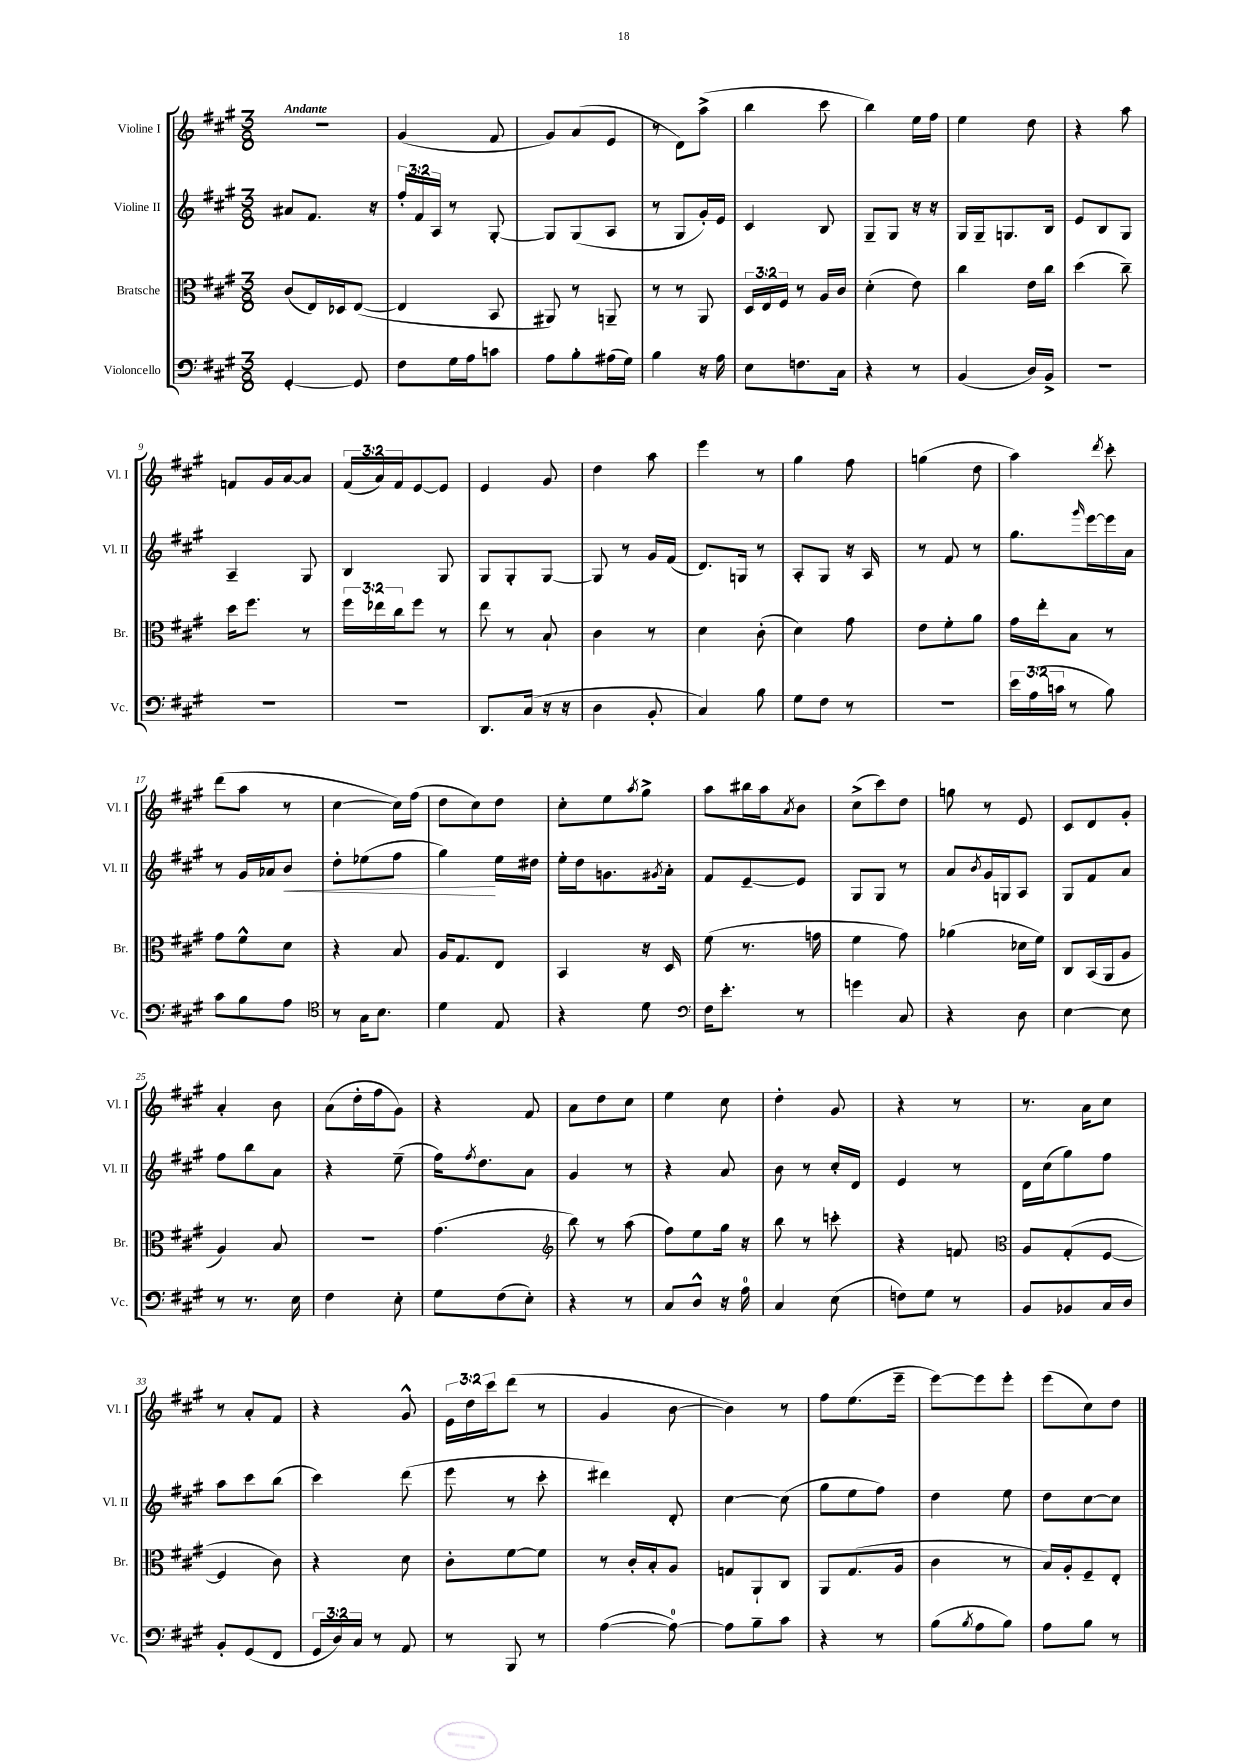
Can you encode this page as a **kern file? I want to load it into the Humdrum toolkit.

**kern	**kern	**kern	**kern
*staff4	*staff3	*staff2	*staff1
*clefF4	*clefC3	*clefG2	*clefG2
*k[f#c#g#]	*k[f#c#g#]	*k[f#c#g#]	*k[f#c#g#]
*M3/8	*M3/8	*M3/8	*M3/8
[4GG#'	(8c#	8a#	4.r
.	16E)	8.f#	.
.	16D-	.	.
8GG#]	([8E	.	.
.	.	16r	.
=	=	=	=
8F#	4E]	24ff#'	(4g#
.	.	24f#	.
.	.	24A	.
16G#	.	8r	.
16A	.	.	.
8c	8BB	[8G#'	8f#
=	=	=	=
8A	8AA#)	8G#]	8g#)
8B'	8r	(8G#	(8a
(16A#	8AA~	8A	8e
16G#)	.	.	.
=	=	=	=
4B	8r	8r	8r
.	8r	8G#	8d)
16r	8AA	16g#')	(8aa^
16A	.	16e	.
=	=	=	=
8E	24D	4c#	4bb
.	24E	.	.
.	24F#	.	.
8.F	8r	.	.
.	16A	8B	8ccc#
16C#	16c#	.	.
=	=	=	=
4r	(4d'	8G#~	4bb)
.	.	8G#	.
8r	8e)	16r	16ee
.	.	16r	16ff#
=	=	=	=
(4BB	4cc#	16G#	4ee
.	.	16G#~	.
.	.	8.G	.
16D)	16e	.	8dd
16BB^	16cc#	16B	.
=	=	=	=
4.r	(4dd	8e	4r
.	.	8B	.
.	8cc#~)	8G#	8aa
=	=	=	=
4.r	16dd	4A~	8f
.	8.ff#	.	.
.	.	.	16g#
.	.	.	[16a
.	8r	8G#	8a]
=	=	=	=
4.r	24ff#	4B	(24f#
.	24ee-	.	24a)
.	24cc#	.	24f#
.	8ff#	.	[8e
.	8r	8G#	8e]
=	=	=	=
8.DD	8ee	8G#	4e
.	8r	8G#'	.
(16C#	.	.	.
16r	8B`	[8G#	8g#
16r	.	.	.
=	=	=	=
4D	4c#	8G#]	4dd
.	.	8r	.
8BB'	8r	16g#	8aa
.	.	(16f#	.
=	=	=	=
4C#)	4d	8.d)	4eee
.	.	16G	.
8B	(8c#'	8r	8r
=	=	=	=
8G#	4d)	8A'	4gg#
8F#	.	8G#	.
8r	8g#	16r	8ff#
.	.	16A	.
=	=	=	=
4.r	8e	8r	(4gg
.	8f#'	8f#	.
.	8a	8r	8dd
=	=	=	=
24e	16g#	8.gg#	4aa)
(24A	.	.	.
.	16ee'	.	.
24c	.	.	.
8r	8B	.	.
.	.	16qqggg#	.
.	.	[16eee	.
.	.	.	8qddd
8B)	8r	16eee]	8ccc#'
.	.	16a	.
=	=	=	=
8c#	8g#	8r	(8ddd
8B	8f#^^	16g#	8aa
.	.	16a-	.
8A	8d	8b	8r
=	=	=	=
*clefC4	*	*	*
8r	4r	8dd'	[4cc#
16G#	.	(8ee-	.
8.B	.	.	.
.	8B	8ff#	16cc#])
.	.	.	(16ff#
=	=	=	=
4d	16A	4gg#)	8dd
.	8.G#	.	.
.	.	.	8cc#)
8E	8E	16ee	8dd
.	.	16dd#	.
=	=	=	=
4r	4BB	16ee'	8cc#'
.	.	16dd	.
.	.	8.g	8ee
.	.	.	8qaa
8d	16r	.	8gg#^
.	.	8qg#	.
.	16D	16a'	.
=	=	=	=
*clefF4	*	*	*
16F#	(8f#	8f#	8aa
8.e'	.	.	.
.	8.r	[8e~	16bb#
.	.	.	16aa
.	.	.	8qa
8r	.	8e]	8b
.	16g	.	.
=	=	=	=
4g	4f#	8G#	(8cc#^
.	.	8G#	8ccc#)
8C#	8g#)	8r	8dd
=	=	=	=
4r	(4a-	8a	8gg
.	.	8qb	.
.	.	16g#	8r
.	.	16G	.
8D	16d-	8A	8e
.	16f#)	.	.
=	=	=	=
[4E	8C#	8G#	8c#
.	(16BB	8f#	8d
.	16AA	.	.
8E]	8A	8a	8g#'
=	=	=	=
8r	4A)	8ff#	4a'
8.r	.	8bb	.
.	8B	8a	8b
16E	.	.	.
=	=	=	=
4F#	4.r	4r	(8a
.	.	.	16dd'
.	.	.	16ff#
8E'	.	(8ee~	8g#)
=	=	=	=
8G#	(4.g#	16ff#)	4r
.	.	8qff#	.
.	.	8.dd	.
(8F#	.	.	.
8E')	.	8a	8f#
=	=	=	=
*	*clefG2	*	*
4r	8bb)	4g#	8a
.	8r	.	8dd
8r	(8aa	8r	8cc#
=	=	=	=
8C#	8ff#)	4r	4ee
8D^^	8ee	.	.
16r	16gg#	8a	8cc#
16A	16r	.	.
=	=	=	=
4C#	8bb	8b	4dd'
.	8r	8r	.
(8E	8ccc'	16cc#'	8g#
.	.	16d	.
=	=	=	=
8F)	4r	4e	4r
8G#	.	.	.
8r	8f	8r	8r
=	=	=	=
*	*clefC3	*	*
8BB	8A	16d	8.r
.	.	(16cc#	.
8BB-	(8G#'	8gg#)	.
.	.	.	16a
16C#	[8F#	8ff#	8cc#
16D	.	.	.
=	=	=	=
8BB'	4F#]	8aa	8r
(8GG#	.	8ccc#	8a'
8FF#	8c#)	(8bb	8f#
=	=	=	=
24GG#	4r	4ccc#)	4r
24D)	.	.	.
24C#	.	.	.
8r	.	.	.
8AA	8d	(8ddd	8g#^^
=	=	=	=
8r	8c#'	8eee	24e
.	.	.	24dd
.	.	.	24ccc#
8BBB	[8f#	8r	(8ddd
8r	8f#]	8ccc#'	8r
=	=	=	=
([4A	8r	4ddd#)	4g#
.	16c#'	.	.
.	16B'	.	.
8A_)	8A	8d'	[8b
=	=	=	=
8A]	8G	[4cc#	4b])
8B~	8AA`	.	.
8c#	8C#	(8cc#]	8r
=	=	=	=
4r	8AA	8gg#	8ff#
.	(8.G#	8ee	(8.ee
8r	.	8ff#)	.
.	16A	.	16eee~
=	=	=	=
(8B	4c#	4dd	[8eee)
8qB	.	.	.
8A	.	.	8eee]
8B)	8r	8ee	8eee'
=	=	=	=
8A	16B)	8dd	(8eee
.	16A'	.	.
8B	8F#~	[8cc#	8cc#)
8r	8E'	8cc#]	8dd
==	==	==	==
*-	*-	*-	*-
